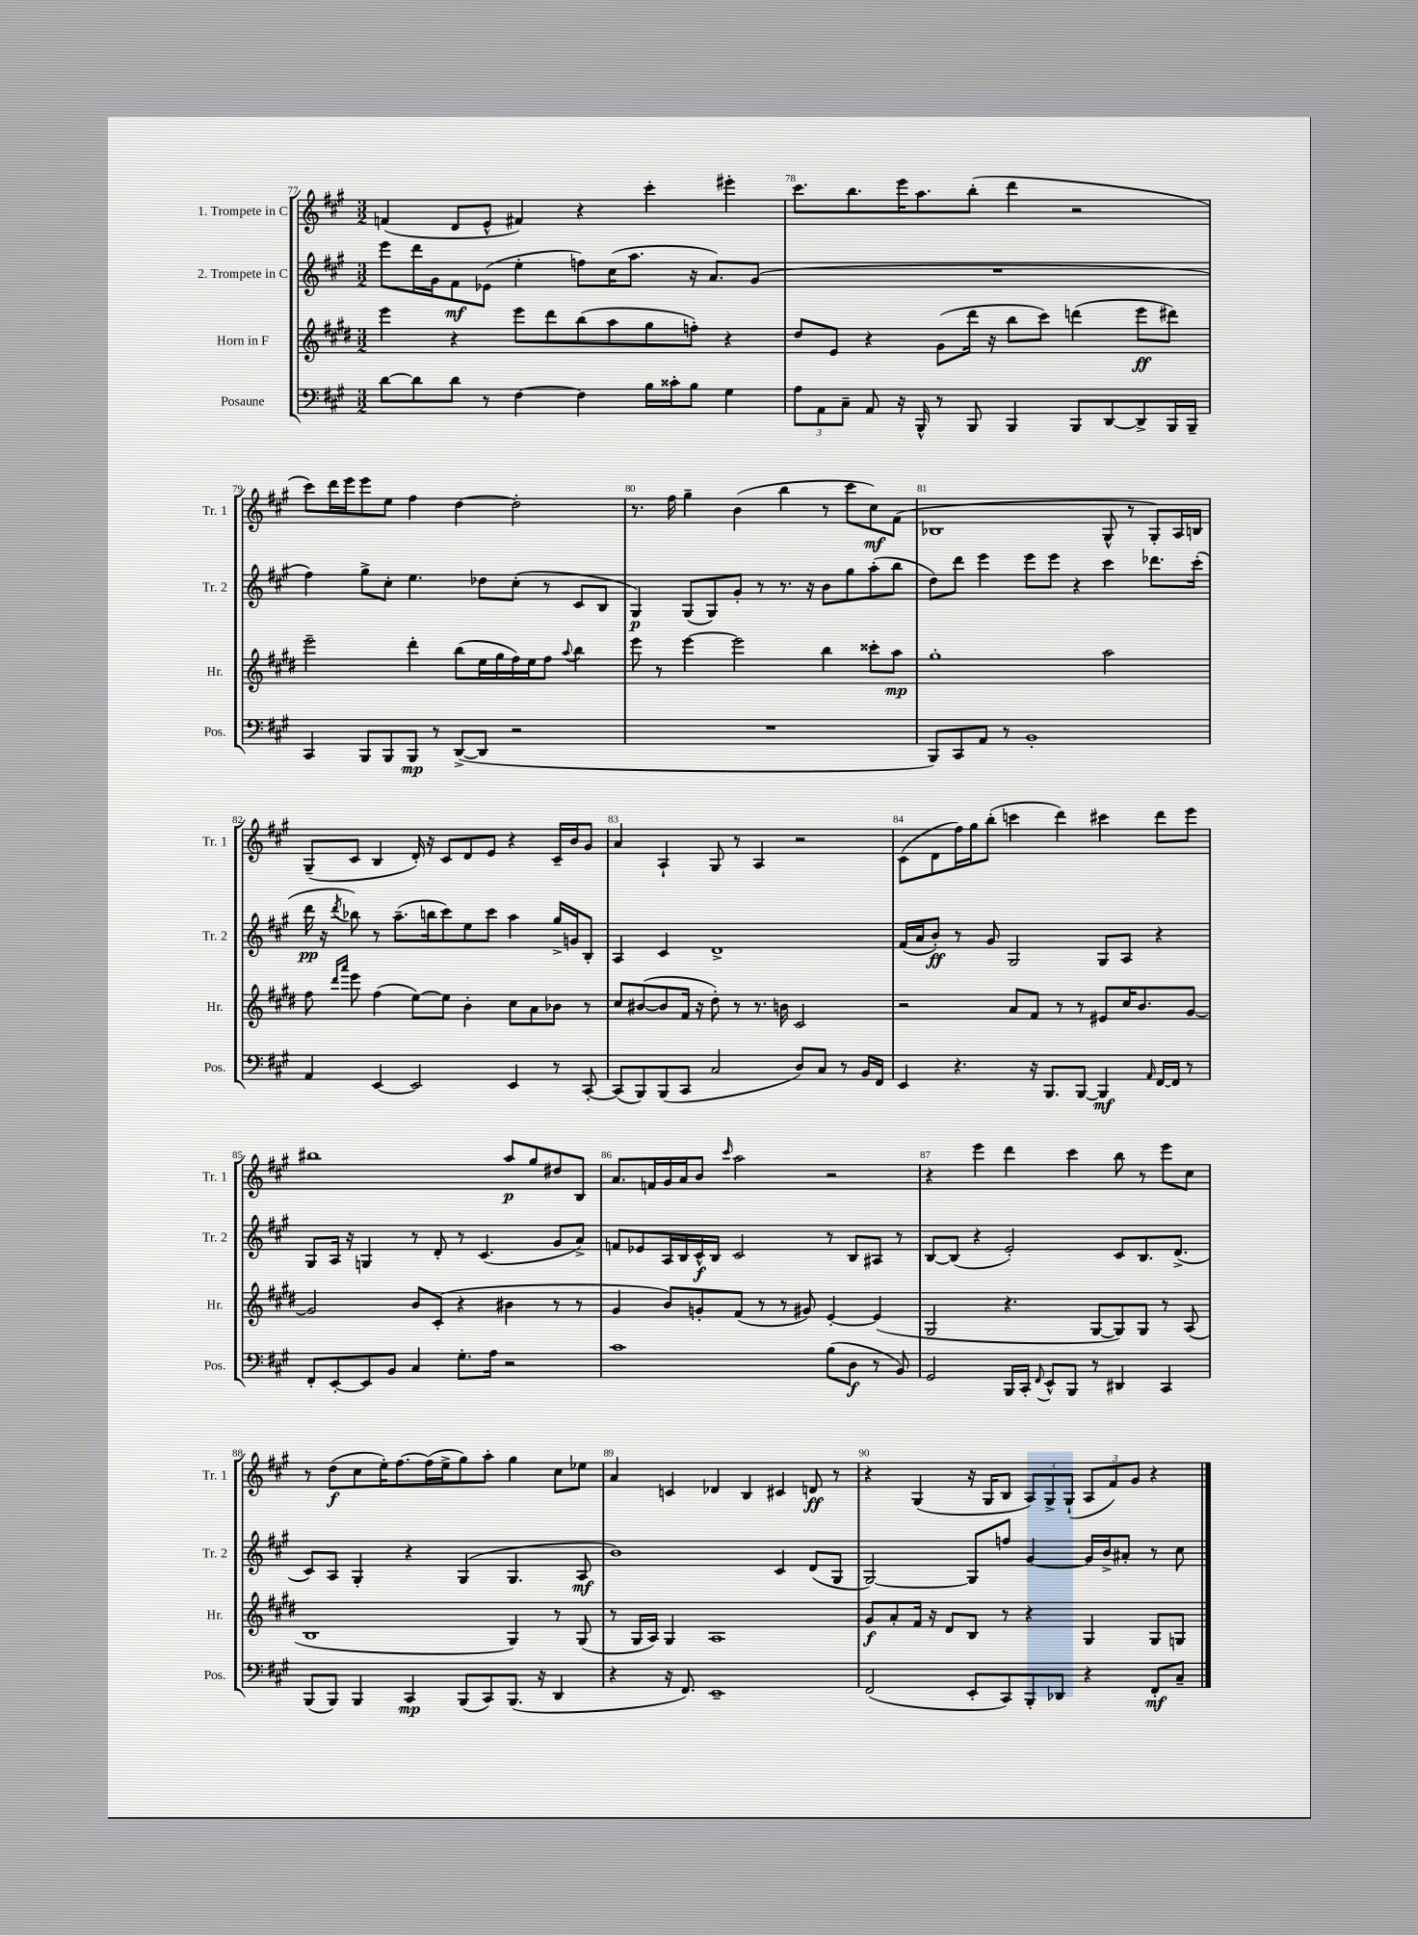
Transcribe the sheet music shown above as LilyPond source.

<<
\new StaffGroup <<
\new Staff = "s0" \with { instrumentName = "1. Trompete in C" shortInstrumentName = "Tr. 1" } {
    \clef treble \key a \major \numericTimeSignature \time 3/2
    \autoBeamOff f'4( d'8[ e'8]-^ fis'4) r4 cis'''4-. eis'''4-. |
    cis'''8.[ b''8. e'''16 a''8. b''8]-.( d'''4 r2 |
    cis'''8[) d'''16 e'''16 e'''8 e''8] fis''4 d''4~ d''2-. |
    r8. fis''16 gis''4-- b'4( b''4 r8 cis'''8[ cis''8\mf) fis'8]( |
    bes1 gis8-^ r8 gis8[-.) a16 b16] |
    gis8[--( cis'8] b4 d'16-.) r16 cis'8[ d'8 e'8] r4 cis'16[-- b'16 gis'8] |
    a'4 a4-! gis8 r8 a4 r2 |
    cis'8[( d'8 fis''16) gis''16 b''8]-.( c'''4 d'''4) cis'''4 d'''8[ e'''8] |
    bis''1 a''8[\p gis''8 dis''8 b8] |
    a'8.[ f'16 gis'16 a'16 b'8] \grace { cis'''16 } a''2 r2 |
    r4 e'''4 d'''4 cis'''4 b''8 r8 e'''8[ cis''8] |
    r8 d''8[\f( cis''8 e''16-.) fis''8.~ fis''16( e''16-> gis''8) a''8]-. gis''4 cis''8[ ees''8] |
    a'4 c'4 des'4 b4 cis'4 d'8\ff r8 |
    r4 gis4( r16 gis16[ b8] \tuplet 3/2 { a8[) gis8-> gis8]-!( } \tuplet 3/2 { a8[ fis'8) gis'8] } r4 \bar "|." |
}
\new Staff = "s1" \with { instrumentName = "2. Trompete in C" shortInstrumentName = "Tr. 2" } {
    \clef treble \key a \major \numericTimeSignature \time 3/2
    \autoBeamOff e'''8[ d'''16 gis'16 fis'8\mf ees'8]( e''4-. f''8[) cis''16( a''8.] r16 a'8.[) gis'8]( |
    R1. |
    fis''4) gis''8[-> cis''8]-. e''4. des''8[ cis''8]-.( r8 cis'8[ b8] |
    gis4\p) gis8[( gis8) gis'8]-. r8 r8. r16 b'8[ gis''8 a''8-.( b''8] |
    d''8[) d'''8] e'''4 e'''8[ e'''8] r4 cis'''4 des'''8.[ cis'''16]-.( |
    d'''16\pp r16 \acciaccatura { d'''8 } bes''8) r8 a''8.[--( b''16 cis'''8) e''8 cis'''8] a''4 gis''16[-> g'16 b8]-. |
    a4 cis'4 d'1-> |
    fis'16[( a'16 b'8]-.\ff) r8 gis'8 gis2 gis8[ a8] r4 |
    gis8[ a16] r16 g4 r8 d'8-. r8 cis'4.( gis'8[ a'8]->) |
    f'8[ ees'8 a16 b16 cis'16-^\f b16] cis'2 r8 b8[ ais8] r8 |
    b8[~ b8]( r4 e'2-.) cis'8[ b8. d'8.]->( |
    cis'8[) a8] gis4-. r4 gis4( gis4. a8\mf |
    b'1) cis'4 d'8[( gis8] |
    gis2~) gis8[ f''8] gis'4~ gis'16[ b'16-> ais'8]-. r8 cis''8 \bar "|." |
}
\new Staff = "s2" \with { instrumentName = "Horn in F" shortInstrumentName = "Hr." } {
    \clef treble \key e \major \numericTimeSignature \time 3/2
    \autoBeamOff e'''4 r4 e'''8[ dis'''8 b''8( a''8 gis''8 f''8]-.) r4 |
    dis''8[ e'8] r4 gis'8[( dis'''16] r16 b''8[ cis'''8]) d'''4( e'''8[\ff dis'''8]) |
    e'''2-- dis'''4-. b''8[( e''16 gis''16 fis''16) e''16 fis''8] \appoggiatura { a''8 } b''4 |
    e'''8 r8 e'''4~ e'''2 b''4 cisis'''8[-. a''8]\mp |
    gis''1-. a''2 |
    fis''8 \grace { dis'''16[ a'''16] } e'''8 fis''4( e''8[~) e''8] b'4-. cis''8[ a'8 bes'8] r8 |
    cis''8[ bis'8~( bis'8 fis'16] r16 dis''8-.) r8 r8. b'16 cis'2 |
    r2 a'8[ fis'8] r8 r8 eis'8[ cis''16 b'8. gis'8]~ |
    gis'2 b'8[ cis'8]-.( r4 bis'4 r8 r8 |
    gis'4 b'8[) g'8-. fis'8]( r8 r8 gis'8) e'4~-. e'4( |
    gis2 r4. gis8[~ gis8) gis8] r8 a8( |
    b1 gis4) r8 gis8( |
    r8 gis16[ a16]) gis4 a1 |
    gis'8[\f a'8-. fis'16] r16 dis'8[ b8] r8 r4 gis4 gis8[ g8] \bar "|." |
}
\new Staff = "s3" \with { instrumentName = "Posaune" shortInstrumentName = "Pos." } {
    \clef bass \key a \major \numericTimeSignature \time 3/2
    \autoBeamOff d'8[~ d'8 d'8] r8 fis4~ fis4 b16[ cisis'16-. b8] gis4 |
    \tuplet 3/2 { a8[ a,8 cis8]-- } a,8 r16 b,,16-^ r8 b,,8 b,,4 b,,8[ d,8~ d,8-> b,,16 b,,16]-- |
    cis,4 b,,8[ b,,8 b,,8]\mp r8 d,8[~->( d,8] r2 |
    R1. |
    b,,8[) cis,8 a,8] r8 b,1-. |
    a,4 e,4~ e,2 e,4 r8 cis,8~-. |
    cis,8[( b,,8) b,,8( cis,8] cis2 d8[) cis8] r8 b,16[ fis,16] |
    e,4 r4. r16 b,,8.[ b,,8]~ b,,4\mf \grace { a,16 } fis,16[~ fis,16] r8 |
    fis,8[-. e,8~-. e,8 b,8] cis4 gis8.[-. a16] r2 |
    cis'1 b8[( d8]\f r8 b,8) |
    gis,2 b,,16[ cis,16]-. \appoggiatura { fis,8 } e,8[-^ b,,8] r8 dis,4 cis,4 |
    b,,8[( b,,8]) b,,4 cis,4\mp b,,8[( cis,8) b,,8.]( r16 d,4 |
    r4 r16 fis,8.) e,1-- |
    fis,2( e,8[-. cis,8) b,,8-. des,8] r4 fis,8[-.\mf cis8]-- \bar "|." |
}
>>
>>
\layout { \context { \Score currentBarNumber = #77 \override BarNumber.break-visibility = ##(#f #t #t) barNumberVisibility = #all-bar-numbers-visible } }
